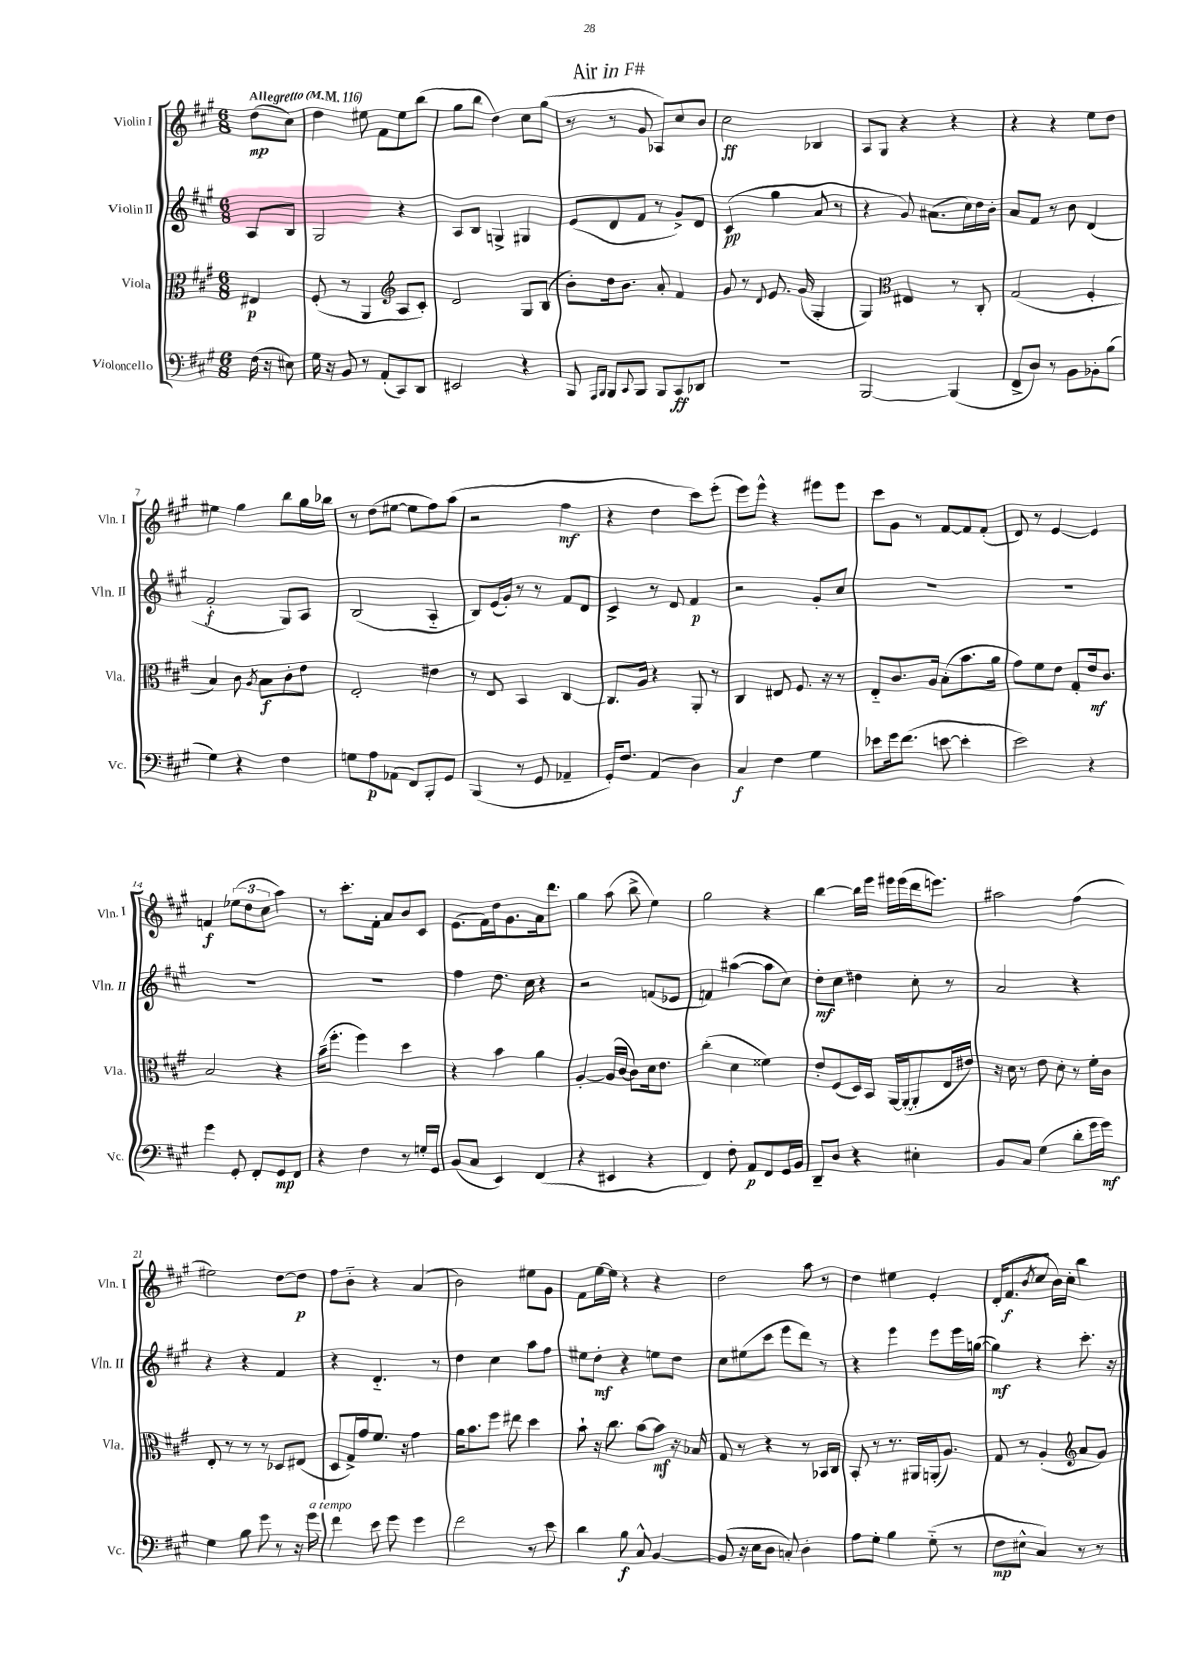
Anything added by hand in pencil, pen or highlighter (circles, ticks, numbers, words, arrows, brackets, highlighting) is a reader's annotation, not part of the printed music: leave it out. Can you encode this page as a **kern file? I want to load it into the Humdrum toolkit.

**kern	**kern	**kern	**kern
*staff4	*staff3	*staff2	*staff1
*clefF4	*clefC3	*clefG2	*clefG2
*k[f#c#g#]	*k[f#c#g#]	*k[f#c#g#]	*k[f#c#g#]
*M6/8	*M6/8	*M6/8	*M6/8
*MM116	*MM116	*MM116	*MM116
(16F#	4E#	8A	(8dd
16r	.	.	.
8E#)	.	8B	8cc#)
=	=	=	=
16G#	(8F#'	2G#	4dd
16r	.	.	.
8BB	8r	.	.
8r	4AA	.	8ee#
(8AA'	.	.	8f#
*	*clefG2	*	*
8CC#)	8A	4r	8ee#
8DD	8c#')	.	(8bb
=	=	=	=
2EE#	2d	8A	8gg#
.	.	8B	8bb
.	.	4G^	4dd)
4r	8G#	4G#	8cc#
.	(8B	.	(8gg#
=	=	=	=
8BBB	8b')	(8e	8r
16qqAAA	.	.	.
16qqBBB	.	.	.
8BBB	16dd	8d	8r
.	8.b	.	.
8qqCC#	.	.	.
8BBB	.	8f#	8g#
8BBB	8a'	8r	8A-)
8CC#	4f#	8g#^)	8cc#
8DD-	.	8d	8b
=	=	=	=
2.r	8g#	(4c#	2cc#
.	8r	.	.
.	8qqd	.	.
.	8.e	4gg#	.
.	(16g#	.	.
.	4G#'	8a	4B-
.	.	8r	.
=	=	=	=
[2BBB	4G#)	4r	8A
.	.	.	8G#
*	*clefC3	*	*
.	4E#	8g#)	4r
.	.	(8.a#	.
(4BBB]	8r	.	4r
.	.	16cc#)	.
.	8C#'	16dd	.
.	.	16b'	.
=	=	=	=
8FF#^	(2G#	8a	4r
8D)	.	8f#	.
8r	.	8r	4r
8BB	.	8b	.
8BB-'	4F#'	(4d	8ee
(8B	.	.	8dd
=	=	=	=
4G#)	4B)	2f#'	4ee#
4r	8c#	.	4gg#
.	8qA	.	.
.	8B	.	.
4F#	8c#'	8G#)	8bb
.	8e	8A	16gg#
.	.	.	16bb-
=	=	=	=
8G	2E'	(2B	8r
8A	.	.	(8dd
(8AA-	.	.	[8ee#
8FF#)	.	.	8ee#]
8BBB'	4e#	4A'~	8ff#)
8GG#	.	.	(8aa
=	=	=	=
(4BBB	8r	8B)	2r
.	8E	(16e	.
.	.	16g#')	.
8r	4BB	8r	.
8GG#	.	8r	.
4AA-~	[4C#	8f#	4ff#
.	.	8d	.
=	=	=	=
16GG#')	8.C#]	4c#^	4r
8.F#	.	.	.
.	16A	.	.
(4AA	4r	8r	4dd
.	.	8d	.
4D)	8AA'	4f#	8ccc#)
.	8r	.	(8eee'
=	=	=	=
4C#	4C#	2r	8eee)
.	.	.	8eee^^
4F#	8E#	.	4r
.	8.F#	.	.
4G#	.	8g#'	8eee#
.	16r	.	.
.	8r	8cc#	8eee#
=	=	=	=
8e-	8E'~	2.r	8ccc#
16g#	8.c#	.	8g#
(8.f#	.	.	.
.	.	.	8r
.	16A	.	.
[8e	(8B'	.	[8f#
4e']	8.b	.	8f#]
.	.	.	(8f#'
.	16a	.	.
=	=	=	=
2e)	8g#)	2.r	8d)
.	8f#	.	8r
.	8e	.	[4e
.	8G#'	.	.
4r	16e	.	4e]
.	8.c#	.	.
=	=	=	=
4g#	2B	2.r	4f
8GG#'	.	.	(12ee-
.	.	.	12dd
8FF#'	.	.	.
.	.	.	12cc#
8GG#	4r	.	4aa)
8FF#	.	.	.
=	=	=	=
4r	(16b~	2.r	8r
.	8.ff#'	.	.
.	.	.	8.ccc#'
4F#	4ff#)	.	.
.	.	.	16f#'
.	.	.	8a
8r	4dd	.	8b
16G'	.	.	8c#
16GG#	.	.	.
=	=	=	=
(8BB	4r	4ff#	(8.e
8C#	.	.	.
.	.	.	16f#)
4EE)	4b	8.dd	16dd
.	.	.	8.g#
.	.	16cc#	.
(4FF#	4a	4r	16a
.	.	.	8.ddd
=	=	=	=
4r	[4A'	2r	4gg#
4EE#	(16A]	.	(8aa
.	[16c#	.	.
.	8c#])	.	8bb^
4r	16d	(8f	4ee)
.	8.e	.	.
.	.	8e-	.
=	=	=	=
4FF#)	(4cc#'	4f)	2gg#
8F#'	4d	([4aa#	.
8AA	.	.	.
8FF#	4f##)	8aa#]	4r
16GG#	.	8cc#)	.
16BB	.	.	.
=	=	=	=
8DD~	8e'	8dd'	[4bb
8D	(8F#	8cc#	.
4r	16D)	4dd#	16bb]
.	16BB	.	16eee
.	[16AA	.	16eee#
.	(16AA'_	.	(16eee#
4E#'	8AA']	8cc#'	16ddd
.	.	.	8.eee)
.	16E	8r	.
.	16e#)	.	.
=	=	=	=
8BB	16r	2a	2aa#
.	16d	.	.
8C#	8r	.	.
(4G#	8e	.	.
.	8d'	.	.
8d'	8r	4r	(4ff#
16g#	16f#'	.	.
16g#)	16c#	.	.
=	=	=	=
4G#	8E'	4r	2ee#)
.	8r	.	.
8B	8r	4r	.
8g#	8r	.	.
8r	8D-	4f#	[8dd
16r	(8E#	.	8dd]
16g#	.	.	.
=	=	=	=
4f#	8D	4r	8ff#
.	16G#^)	.	8b'~
.	16g#	.	.
8e	8.f#	4.d'~	4r
8g#	.	.	.
.	16r	.	.
4g#	4g#	.	(4a
.	.	8r	.
=	=	=	=
2f#	16a	4dd	2b)
.	8.b	.	.
.	8ff#	4cc#	.
.	8ee#	.	.
8r	4dd	8aa	8ee#
8e	.	8ff#	8g#
=	=	=	=
4d	8b`	8ee#	8f#
.	16r	8dd'	[16ee
.	8.cc#	.	16ee]
8B	.	4r	4r
8C#^^	[8b	.	.
[4BB	8b]	8ee	4r
.	16r	8dd	.
.	16B-	.	.
=	=	=	=
(8BB]	8G#	8cc#	2dd
16r	8r	(8ee#	.
16E	.	.	.
8D	4r	8ccc#	.
8C')	.	8eee	.
4D'	8r	8ddd)	8aa
.	16BB-	8r	8r
.	16C#	.	.
=	=	=	=
8A	8BB'	4r	4dd
8G#'	8r	.	.
4B	8.r	4eee	4ee#
.	16AA#	.	.
(8G#'~	(16AA'	8eee	4e'
.	8.A)	.	.
8r	.	16eee	.
.	.	([16gg	.
=	=	=	=
8F#	8G#	4gg])	(16d'
.	.	.	8.f#
8E#^^	8r	.	.
.	.	.	8qb
4C#)	(4A'	4r	8cc#
.	.	.	16b)
.	.	.	16cc#'
*	*clefG2	*	*
8r	8a	8.ccc#'	4bb
8r	8g#)	.	.
.	.	16r	.
==	==	==	==
*-	*-	*-	*-
